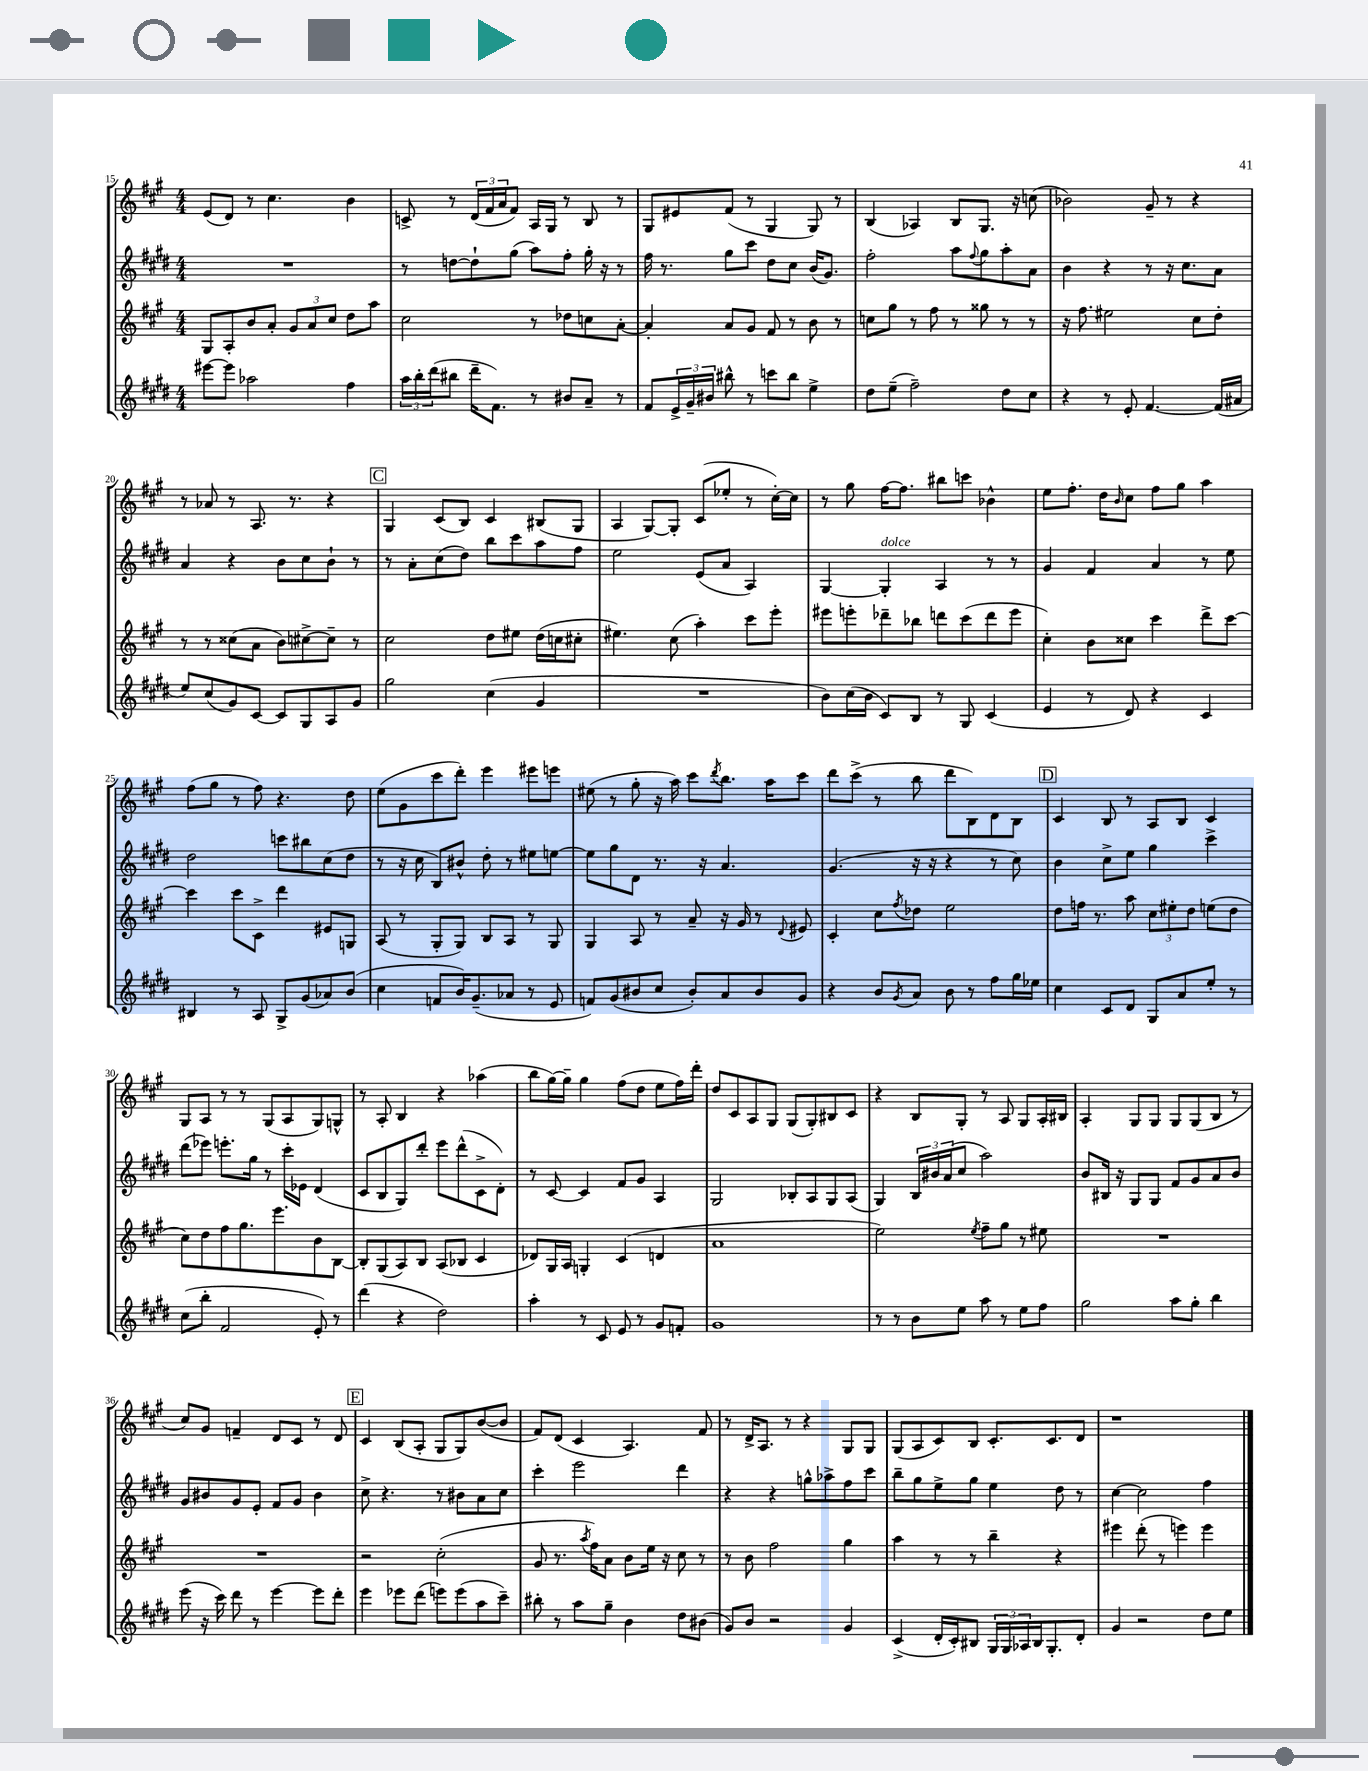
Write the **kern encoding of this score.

**kern	**kern	**kern	**kern
*part4	*part3	*part2	*part1
*staff4	*staff3	*staff2	*staff1
*clefG2	*clefG2	*clefG2	*clefG2
*k[f#c#g#d#]	*k[f#c#g#]	*k[f#c#g#d#]	*k[f#c#g#]
*M4/4	*M4/4	*M4/4	*M4/4
=15	=15	=15	=15
[8eee#X\L	8G#/L	1r	(8e/L
8eee#\J]	8A'/	.	8d/J)
2aa-X\	8b/	.	8r
.	8a'/J	.	4.cc#\
.	12g#/L	.	.
.	12a/	.	.
.	12cc#/J	.	.
4ff#\	8dd\L	.	4b\
.	8aa\J	.	.
=16	=16	=16	=16
24aa\LL	2cc#\	8r	8cn^/
24bb'\	.	.	.
(24ddd#\J	.	.	.
8bb#X\J	.	[8ddn\L	8r
16ddd#~\KL	.	8dd`\]	(24d/LL
.	.	.	24f#/
8.f#\J)	.	.	.
.	.	.	24a/J
.	.	(8gg#\J	8f#/J)
8r	8r	8aa\L)	16A/LL
.	.	.	16G#/JJ
8b#X/L	8dd-X\L	8ff#'\J	8r
8a~/J	8ccn\	16gg#'\	8B/
.	.	16r	.
8r	[8a'\J	8r	8r
=17	=17	=17	=17
8f#/L	4a'/]	16ff#\	8G#/L
.	.	8.r	.
24e^/L	.	.	8e#X/
24g#~/	.	.	.
24b#X/JJ	.	.	.
8bb#X^^\	8a/L	8gg#\L	(8f#/J
8r	8g#/J	8ccc#\J	8r
8cccn\L	8f#/	8dd#\L	4G#/
8bb#\J	8r	8cc#\J	.
4ee^\	8b\	(16b/KL	8G#/)
.	.	8.g#/J)	.
.	8r	.	8r
=18	=18	=18	=18
8dd#\L	8ccn\L	2ff#'\	(4B/
(8ee~\J	8gg#\J	.	.
2ff#~\)	8r	.	4A-X/)
.	8ff#\	.	.
.	8r	8aa\L	8B/L
.	.	8qqff#/	.
.	8gg##X\	8gg#\	8.G#/J
8dd#\L	8r	8aa'\	.
.	.	.	16r
8cc#\J	8r	8a\J	(8ccn\
=19	=19	=19	=19
4r	16r	4b\	2b-X\)
.	8.ff#\	.	.
8r	2ee#X\	4r	.
8e'/	.	.	.
[4.f#/	.	8r	8g#~/
.	.	16r	8r
.	.	8.cc#\L	.
.	8cc#\L	.	4r
(16f#/LL]	8dd'\J	8a\J	.
16a#X/JJ	.	.	.
!!LO:LB:g=z
=20	=20	=20	=20
8ee/L)	8r	4a/	8r
(8cc#/	8r	.	8a-X/
8g#/)	(8cc##X\L	4r	8r
[8c#/J	8a\J	.	8.A/
8c#/L]	8b\L)	8b\L	.
.	.	.	8.r
8G#/	[8cc#X^\	8cc#\	.
8A/	8cc#~\J]	8b`\J	4r
8g#/J	8r	8r	.
!!LO:REH:place=s1:t=C
=21	=21	=21	=21
2gg#\	2cc#\	8r	4G#/
.	.	8a'\L	.
.	.	(8cc#\	(8c#/L
.	.	8dd#\J)	8B/J)
(4cc#\	8dd\L	8bb\L	4c#/
.	8ee#X\J	8ccc#\	.
4g#/	(16dd\LL	8aa\	(8B#X/L
.	16ccn\J	.	.
.	8cc#X'\J	8ff#\J	8G#/J
=22	=22	=22	=22
1r	4.ee#X\)	2ee\	4A/
.	.	.	[8G#/L)
.	(8cc#\	.	8G#'/J]
.	4aa'\)	(8e/L	(8c#/L
.	.	8a/J	8ee-X'/J
.	8ccc#\L	4A/)	8r
.	8eee'\J	.	[16cc#'\LL)
.	.	.	16cc#\JJ]
=23	=23	=23	=23
8b\L)	8eee#X\L	[4G#/	8r
(16cc#\L	8eeen'\	.	8gg#\
16b\JJ	.	.	.
!	!	!LO:TX:a:i:t=dolce	!
8c#/L)	8ddd-X~\	4G#'/]	[16ff#\KL
.	.	.	8.ff#\J]
8B/J	8bb-X\J	.	.
8r	8dddn\L	4A/	8bb#X\L
8G#/	(8ccc#\	.	8cccn\J
(4c#/	8ddd\	8r	4b-X^^\
.	8eee\J	8r	.
=24	=24	=24	=24
4e/	4cc#'\)	4g#/	8ee\L
.	.	.	8.ff#'\J
8r	8b\L	4f#/	.
.	.	.	16dd\KL
.	.	.	16qqb/
8d#/)	8cc##X\J	.	8cc#\J
4r	4ccc#\	4a/	8ff#\L
.	.	.	8gg#\J
4c#/	8ddd^\L	8r	4aa\
.	[8ccc#\J	8ee\	.
!!LO:LB:g=z
=25	=25	=25	=25
4B#X/	4ccc#\]	2dd#\	(8ff#\L
.	.	.	8gg#\J
8r	8ccc#\L	.	8r
8A/	8c#^\J	.	8ff#\)
8G#^/L	4ddd\	8cccn\L	4.r
(8g#/	.	8bb#X\	.
8a-X/)	8e#X/L	(8cc#\	.
(8b/J	8Gn/J	8dd#\J	8dd\
=26	=26	=26	=26
4cc#\	(8A/	8r	(8ee\L
.	8r	16r	8g#\
.	.	16cc#\	.
8fn/L	8G#'/L	8B/L)	8ccc#\
16b/K)	8G#/J)	8b#X^^/J	8ddd'\J)
(8.g#~/	.	.	.
.	8B/L	8dd#'\	4eee\
8a-X/J	8A/J	8r	.
8r	8r	8ee#X\L	8eee#X\L
8e/	8G#/	[8een\J	8eeen\J
=27	=27	=27	=27
8fn/L)	4G#/	8ee\L]	(8ee#X\
(8g#/	.	8gg#\	8r
8b#X/	8A/	8d#\J	8gg#'\
8cc#/J	8r	8.r	16r
.	.	.	16aa\)
8b#'/L)	8a~/	.	8ccc#\L
.	.	16r	.
.	.	.	8qddd/
8a/	16r	4.a/	8.bb\J
.	16g#/	.	.
8b#/	8r	.	.
.	.	.	16aa\KL
.	8qqd/	.	.
8g#/J	8e#X/	.	8ccc#\J
=28	=28	=28	=28
4r	4c#'/	(4.g#/	8ddd\L
.	.	.	(8ccc#^\J
8b/L	8cc#\L	.	8r
8qg#/	8qff#/	.	.
8a/J	8dd-X\J	16r	8bb\
.	.	16r	.
8b\	2ee\	4r	8ddd\L
8r	.	.	8B\)
8ff#\L	.	8r	8d\
16gg#\L	.	8cc#\)	8B\J
16ee-X\JJ	.	.	.
!!LO:REH:place=s1:t=D
=29	=29	=29	=29
4cc#\	8dd\L	4b\	4c#/
.	16ffn\Jk	.	.
.	8.r	.	.
8c#/L	.	8cc#^\L	8B/
8d#/J	8aa\	8ee\J	8r
8G#/L	12cc#\L	4gg#\	8A/L
.	12ee#X'\	.	.
8a/	.	.	8B/J
.	12dd\J	.	.
8ee'/J	(8een\L	4ccc#^\	4c#/
8r	8dd\J	.	.
!!LO:LB:g=z
=30	=30	=30	=30
(8cc#\L	8cc#\L)	(8ddd#\L	8G#/L
8bb'\J	8dd\	8eee-X\J)	8A/J
2f#/	8ff#\	8.eeen'\L	8r
.	8.gg#\	.	8r
.	.	16gg#\Jk	.
.	.	8r	(8G#/L
.	8.eee\	.	.
.	.	16ccc#'\LL	8A/
.	.	16e-X\JJ	.
8e'/)	8b\	(4d#/	8G#/)
8r	[8B\J	.	8Gn^^/J
=31	=31	=31	=31
(4ddd#\	8B'/L]	8c#/L	8r
.	(8G#/	8B/	8A'/
4r	8A/)	8G#/)	4B/
.	8B/J	8ddd#'/J	.
2dd#\)	(8A/L	8eee\L	4r
.	8B-X/J	(8ddd#^^\	.
.	4c#/	8c#^\	(4aa-X\
.	.	8d#'\J)	.
=32	=32	=32	=32
4aa'\	8d-X/L)	8r	8bb\L
.	16G#/L	[8c#/	[16gg#\L)
.	16A/JJ	.	16gg#~\JJ]
8r	4Gn'/	4c#/]	4gg#\
8c#/	.	.	.
8e/	(4c#/	8f#/L	(8ff#\L
8r	.	8g#/J	8dd\J
8g#/L	4dn/	4A/	8ee\L
8fn'/J	.	.	16ff#\L)
.	.	.	16ddd'\JJ
=33	=33	=33	=33
1g#	1a	2G#/	8dd/L
.	.	.	8c#/
.	.	.	8A/
.	.	.	8G#/J
.	.	8B-X'/L	(8G#/L
.	.	8A/	8G#'/)
.	.	8G#/	8B#X/
.	.	(8A/J	8c#/J
=34	=34	=34	=34
8r	2ee\)	4G#/)	4r
8r	.	.	.
8b\L	.	24B/LL	8B/L
.	.	24b#X/	.
.	.	(24a/J	.
8ee\J	.	8cc#/J	8G#'/J
.	8qee/	.	.
8aa\	8ff#~\L	2aa\)	8r
8r	8gg#\J	.	8A/
8ee\L	8r	.	8G#/L
8ff#\J	8ee#X\	.	16A'/L
.	.	.	16B#X/JJ
=35	=35	=35	=35
2gg#\	1r	8b/L	4A'/
.	.	16B#X/Jk	.
.	.	16r	.
.	.	8G#/L	8G#/L
.	.	8G#/J	8G#/J
8aa\L	.	8f#/L	8G#/L
8gg#'\J	.	8g#/	(8G#/
4bb\	.	8a/	8B/J
.	.	8b/J	8r
!!LO:LB:g=z
=36	=36	=36	=36
(8eee\	1r	8g#/L	8cc#/L)
16r	.	8b#X/	8g#/J
16ccc#\)	.	.	.
8ddd#\	.	8g#/	4fn~/
8r	.	8e'/J	.
[4eee\	.	8f#/L	8d/L
.	.	8g#/J	8c#/J
8eee\L]	.	4b#\	8r
8ddd#'\J	.	.	8d/
!!LO:REH:place=s1:t=E
=37	=37	=37	=37
4eee\	2r	8cc#^\	4c#/
.	.	4.r	.
8eee-X\L	.	.	(8B/L
(8ddd#\J	.	.	8A'/J
8eeen\L)	(2cc#'\	8r	8G#/L
(8eee\	.	8b#X\L	8G#/)
8aa\	.	8a\	([8b/
8ccc#~\J)	.	8cc#\J	8b/J]
=38	=38	=38	=38
8bb#X'\	8g#/	4ccc#'\	8f#/L)
8r	8.r	.	(8d/J
8aa\L	.	2eee\	4c#/
.	8qaa/	.	.
.	16ff#\KL)	.	.
8gg#~\J	8a\J	.	.
4b\	8b\L	.	4.A/)
.	16ee\Jk	.	.
.	16r	.	.
8dd#\L	8cc#\	4ddd#\	.
(8b#X\J	8r	.	8f#/
=39	=39	=39	=39
8g#/L)	8r	4r	8r
8b/J	8b\	.	16d^/KL
.	.	.	8.A/J
2r	2ff#\	4r	.
.	.	.	8r
.	.	8ggn^^\L	4r
.	.	8aa-X^\	.
4g#/	4gg#\	8ff#\	8G#/L
.	.	8ccc#\J	8G#/J
=40	=40	=40	=40
(4c#^/	4aa\	8bb~\L	(8G#/L
.	.	8gg#\	8A/
16d#'/LL	8r	8ee^\	8c#/)
16c#'/J)	.	.	.
8B#X/J	8r	8gg#\J	8B/J
24G#/LL	4bb~\	4ee\	8.c#'/L
24G#/	.	.	.
24A-X/	.	.	.
16B#/J	.	.	.
8.G#'/	.	.	8.c#/
.	4r	8dd#\	.
8d#'/J	.	8r	8d/J
=41	=41	=41	=41
4g#/	4eee#X\	[4cc#\	1r
2r	(8ddd'\	2cc#\]	.
.	8r	.	.
.	4eeen\)	.	.
8dd#\L	4eee\	4ff#\	.
8ee\J	.	.	.
==	==	==	==
*-	*-	*-	*-
